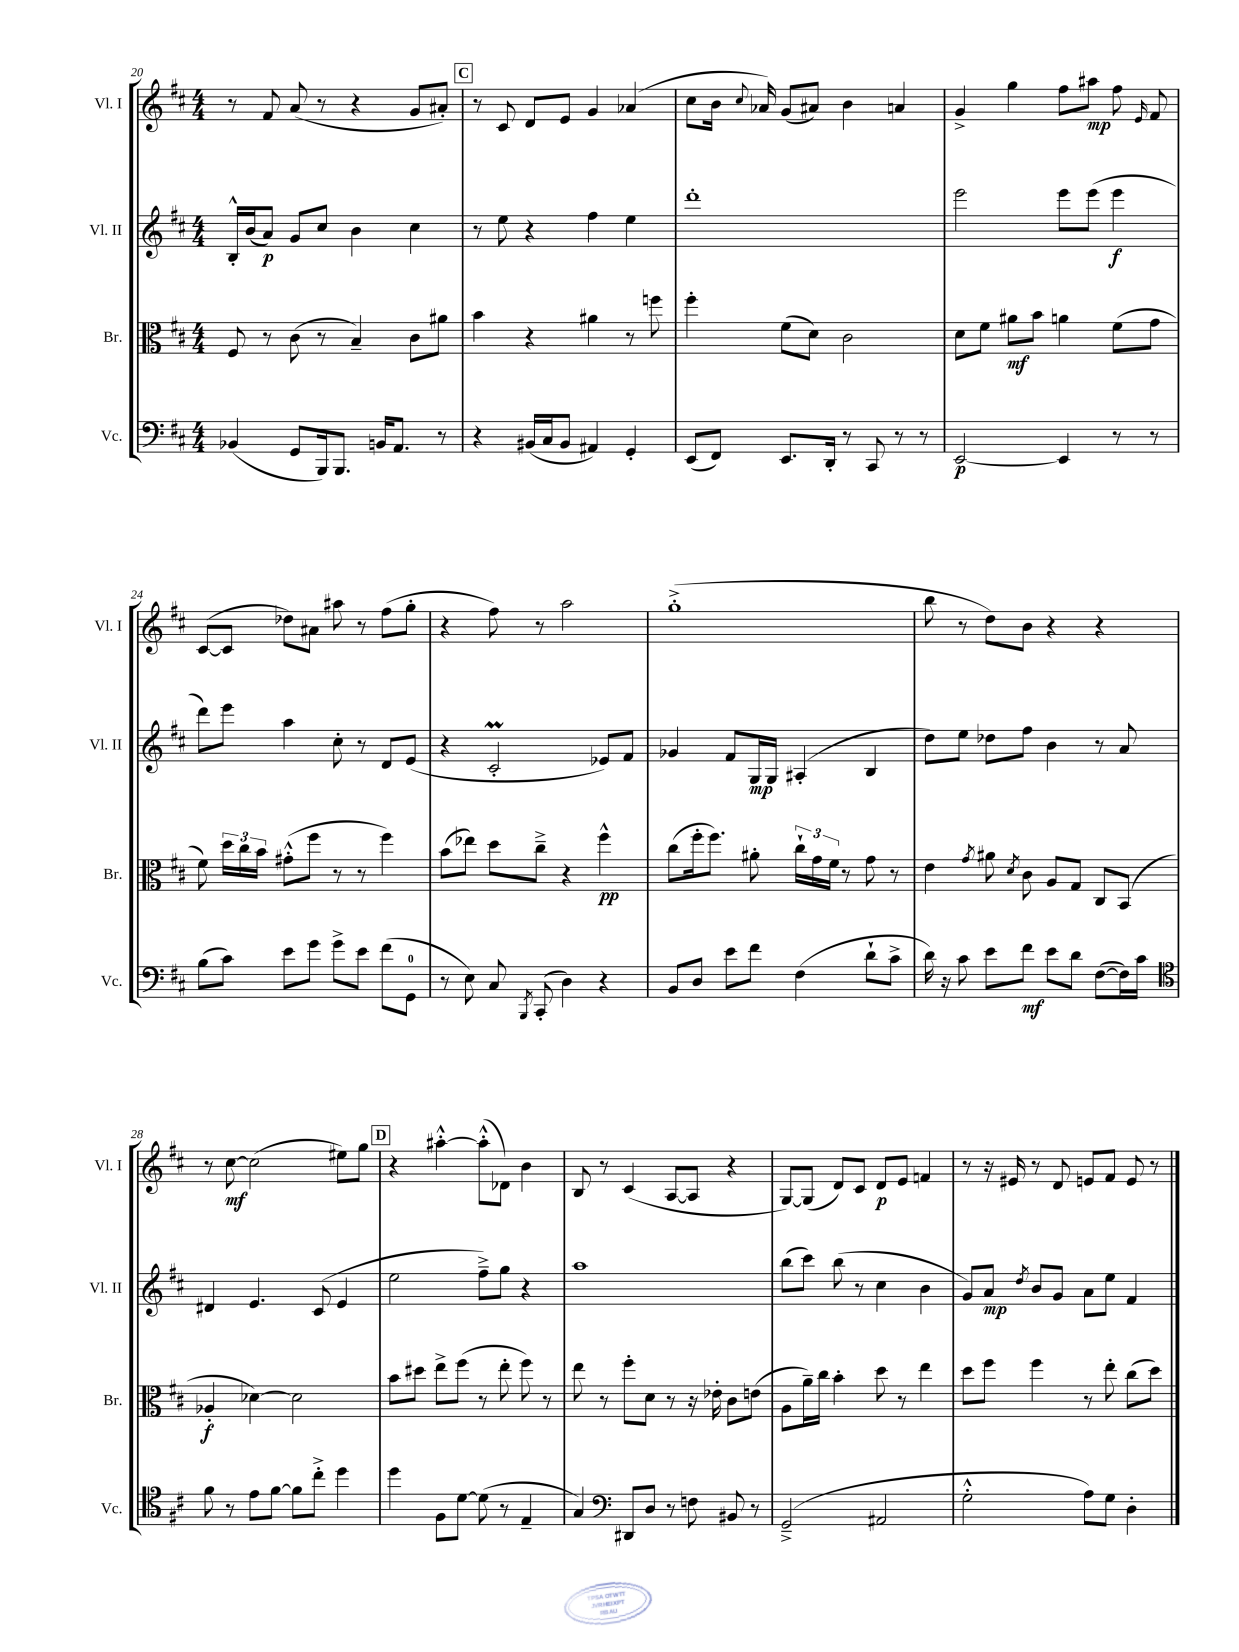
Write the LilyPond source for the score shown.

<<
\new StaffGroup <<
\new Staff = "s0" \with { instrumentName = "Vl. I" shortInstrumentName = "Vl. I" } {
    \clef treble \key d \major \numericTimeSignature \time 4/4
    \autoBeamOff r8 fis'8 a'8( r8 r4 g'8[ ais'8]-.) |
    \mark \markup { \box "C" } r8 cis'8 d'8[ e'8] g'4 aes'4( |
    cis''8[ b'16] \appoggiatura { cis''8 } aes'16) g'8[( ais'8]) b'4 a'4 |
    g'4-> g''4 fis''8[ ais''8]\mp fis''8 \grace { e'16 } fis'8 |
    cis'8[~( cis'8] des''8[) ais'8] ais''8 r8 fis''8[( g''8]-. |
    r4 fis''8) r8 a''2 |
    g''1-.->( |
    b''8 r8 d''8[) b'8] r4 r4 |
    r8 cis''8~\mf cis''2( eis''8[) g''8] |
    \mark \markup { \box "D" } r4 ais''4~-.-^ ais''8[-.-^( des'8]) b'4 |
    b8 r8 cis'4( a8[~ a8] r4 |
    g8[~) g8]( d'8[) cis'8] d'8[\p e'8] f'4 |
    r8 r16 eis'16 r8 d'8 e'8[ fis'8] e'8 r8 \bar "|." |
}
\new Staff = "s1" \with { instrumentName = "Vl. II" shortInstrumentName = "Vl. II" } {
    \clef treble \key d \major \numericTimeSignature \time 4/4
    \autoBeamOff b16[-.-^ b'16( a'8]\p) g'8[ cis''8] b'4 cis''4 |
    \mark \markup { \box "C" } r8 e''8 r4 fis''4 e''4 |
    d'''1-. |
    e'''2 e'''8[ e'''8]( e'''4\f |
    d'''8[) e'''8] a''4 cis''8-. r8 d'8[ e'8]( |
    r4 cis'2-.\prall ees'8[) fis'8] |
    ges'4 fis'8[ g16\mp g16] ais4-.( b4 |
    d''8[) e''8] des''8[ fis''8] b'4 r8 a'8 |
    dis'4 e'4. cis'8( e'4 |
    \mark \markup { \box "D" } e''2 fis''8[--->) g''8] r4 |
    a''1 |
    b''8[( cis'''8]) b''8( r8 cis''4 b'4 |
    g'8[) a'8]\mp \acciaccatura { d''8 } b'8[ g'8] a'8[ e''8] fis'4 \bar "|." |
}
\new Staff = "s2" \with { instrumentName = "Br." shortInstrumentName = "Br." } {
    \clef alto \key d \major \numericTimeSignature \time 4/4
    \autoBeamOff fis8 r8 cis'8( r8 b4--) cis'8[ ais'8] |
    \mark \markup { \box "C" } b'4 r4 ais'4 r8 f''8 |
    fis''4-. fis'8[( d'8]) cis'2 |
    d'8[ fis'8] ais'8[\mf b'8] a'4 fis'8[( g'8] |
    fis'8) \tuplet 3/2 { d''16[ cis''16 b'16] } gis'8[-.-^( fis''8] r8 r8 fis''4) |
    b'8[( ees''8]) d''8[ cis''8]---> r4 fis''4-^\pp |
    cis''8[( fis''16-. fis''8.]) ais'8-. \tuplet 3/2 { cis''16[-! g'16 fis'16] } r8 g'8 r8 |
    e'4 \acciaccatura { g'8 } ais'8 \acciaccatura { d'8 } cis'8 a8[ g8] cis8[ b,8]( |
    aes4-.\f des'4~) des'2 |
    \mark \markup { \box "D" } b'8[ dis''8] e''8[-> fis''8]( r8 e''8-. fis''8) r8 |
    e''8 r8 fis''8[-. d'8] r8 r16 ees'16-. cis'8[ e'8]( |
    a8[ a'16--) cis''16] b'4-. d''8 r8 e''4 |
    d''8[ fis''8] fis''4 r8 e''8-. cis''8[( d''8]) \bar "|." |
}
\new Staff = "s3" \with { instrumentName = "Vc." shortInstrumentName = "Vc." } {
    \clef bass \key d \major \numericTimeSignature \time 4/4
    \autoBeamOff bes,4( g,8[ b,,16) b,,8.] b,16[ a,8.] r8 |
    \mark \markup { \box "C" } r4 bis,16[( cis16 bis,8] ais,4) g,4-. |
    e,8[( fis,8]) e,8.[ d,16]-. r8 cis,8 r8 r8 |
    e,2~\p e,4 r8 r8 |
    b8[( cis'8]) e'8[ g'8] g'8[-> e'8] fis'8[( g,8]-0 |
    r8 e8) cis8 \acciaccatura { b,,8 } cis,8-.( d4) r4 |
    b,8[ d8] e'8[ fis'8] fis4( d'8[-! cis'8]-> |
    d'16) r16 cis'8 e'8[ fis'8]\mf e'8[ d'8] fis8[~( fis16) cis'16] |
    \clef tenor fis'8 r8 e'8[ fis'8]~ fis'8[ cis''8]-.-> d''4 |
    \mark \markup { \box "D" } d''4 fis8[ d'8]~ d'8( r8 e4-- |
    g4) \clef bass dis,8[ d8] r8 f8 bis,8 r8 |
    g,2--->( ais,2 |
    g2-.-^ a8[) g8] d4-. \bar "|." |
}
>>
>>
\layout { \context { \Score currentBarNumber = #20 } }
